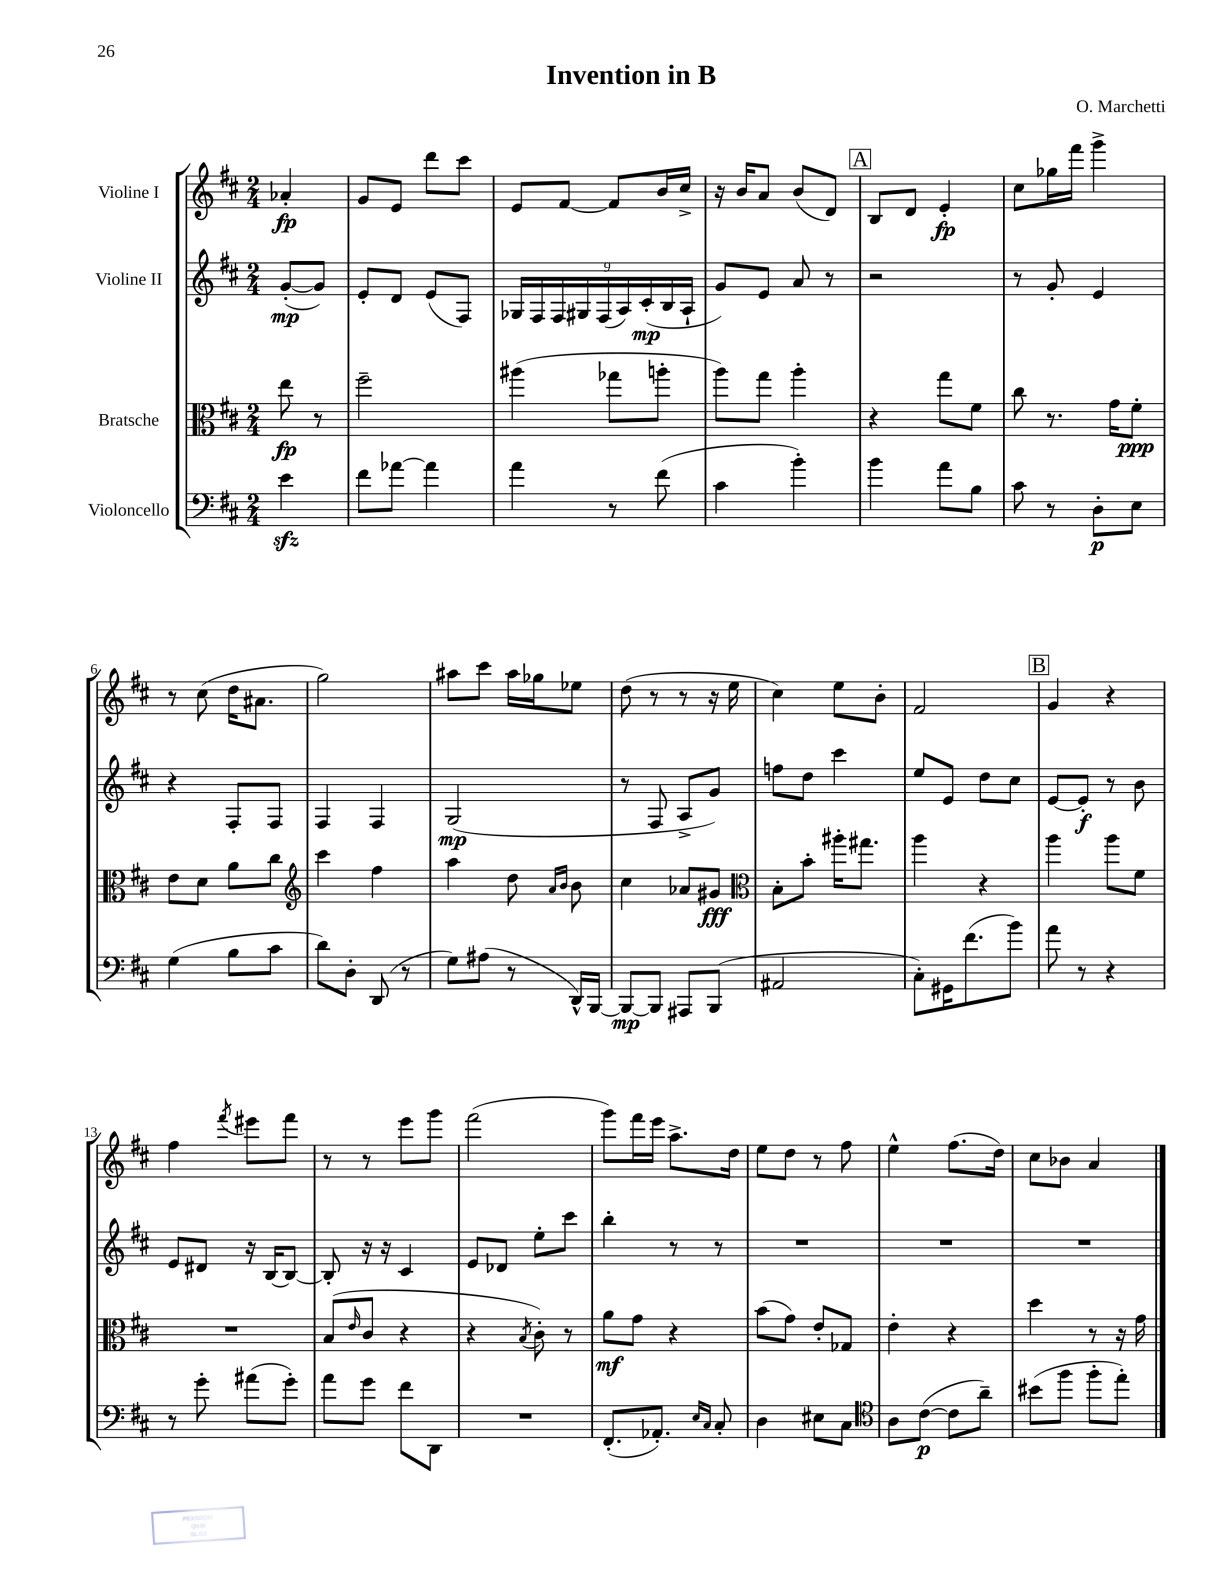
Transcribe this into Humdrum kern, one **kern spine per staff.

**kern	**kern	**kern	**kern
*staff4	*staff3	*staff2	*staff1
*clefF4	*clefC3	*clefG2	*clefG2
*k[f#c#]	*k[f#c#]	*k[f#c#]	*k[f#c#]
*M2/4	*M2/4	*M2/4	*M2/4
4e\	8ee\	([8g'/L	4a-'/
.	8r	8g/]J)	.
=	=	=	=
8f#\L	2ff#~\	8e'/L	8g/L
[8a-\J	.	8d/J	8e/J
4a-\]	.	(8e/L	8ddd\L
.	.	8F#/J)	8ccc#\J
=	=	=	=
4a\	(4aa#\	18G-/LL	8e/L
.	.	18F#/	.
.	.	18F#/	.
.	.	.	[8f#/J
.	.	18G#/	.
.	.	(18F#/	.
8r	8gg-\L	.	8f#/]L
.	.	18A/)	.
.	.	(18c#'/	.
(8f#\	8aa'\J	.	16b/L
.	.	18B/	.
.	.	.	16cc#^/JJ
.	.	18A`/JJ	.
=	=	=	=
4c#\	8aa\L)	8g/L)	16r
.	.	.	16b/LK
.	8gg\J	8e/J	8a/J
4b'\)	4aa'\	8a/	(8b/L
.	.	8r	8d/J)
=	=	=	=
4b\	4r	2r	8B/L
.	.	.	8d/J
8a\L	8gg\L	.	4e'/
8B\J	8f#\J	.	.
=	=	=	=
8c#\	8cc#\	8r	8cc#\L
8r	8.r	8g'/	16gg-\L
.	.	.	16fff#\JJ
8D'\L	.	4e/	4ggg^\
.	16g\LK	.	.
8E\J	8f#'\J	.	.
=	=	=	=
(4G\	8e\L	4r	8r
.	8d\J	.	(8cc#\
8B\L	8a\L	8F#'/L	16dd\LK
.	.	.	8.a#\J
8c#\J	8cc#\J	8F#/J	.
=	=	=	=
*	*clefG2	*	*
8d\L)	4ccc#\	4F#/	2gg\)
8D'\J	.	.	.
(8DD/	4ff#\	4F#/	.
8r	.	.	.
=	=	=	=
8G\L)	4aa\	(2G/	8aa#\L
(8A#\J	.	.	8ccc#\J
8r	8dd\	.	16aa#\LL
.	.	.	16gg-\J
.	16qqa/LL	.	.
.	16qqb/JJ	.	.
16DD^^/LL)	8b\	.	8ee-\J
[16BBB/JJ	.	.	.
=	=	=	=
8BBB/_L	4cc#\	8r	(8dd\
8BBB/]J	.	8F#/	8r
8AAA#/L	8a-/L	8A^/L	8r
(8BBB/J	8g#/J	8g/J)	16r
.	.	.	16ee\
=	=	=	=
*	*clefC3	*	*
2AA#/	8B'\L	8ff\L	4cc#\)
.	8b'\J	8dd\J	.
.	16aa#'\LK	4ccc#\	8ee\L
.	8.gg#\J	.	.
.	.	.	8b'\J
=	=	=	=
8C#'\L)	4aa\	8ee/L	2f#/
16GG#\K	.	8e/J	.
(8.f#\	.	.	.
.	4r	8dd\L	.
8b\J)	.	8cc#\J	.
=	=	=	=
8a\	4aa\	[8e/L	4g/
8r	.	8e'/]J	.
4r	8aa\L	8r	4r
.	8f#\J	8b\	.
=	=	=	=
8r	2r	8e/L	4ff#\
8g'\	.	8d#/J	.
.	.	.	8qfff#/
(8a#\L	.	16r	8eee#\L
.	.	[16B/LK	.
8g'\J)	.	8B/_J	8fff#\J
=	=	=	=
8a\L	(8B/L	8B'/]	8r
.	16qqe/	.	.
8g\J	8c#/J	16r	8r
.	.	16r	.
8f#\L	4r	4c#/	8eee\L
8DD\J	.	.	8ggg\J
=	=	=	=
2r	4r	8e/L	(2fff#\
.	.	8d-/J	.
.	8qB/	.	.
.	8c#'\)	8ee'\L	.
.	8r	8ccc#\J	.
=	=	=	=
(8.FF#'/L	8a\L	4bb'\	8ggg\L)
.	8g\J	.	16fff#\L
8.AA-'/J)	.	.	16eee\JJ
.	4r	8r	8.aa^\L
16qqE/LL	.	.	.
16qqC#/JJ	.	.	.
8C#'/	.	8r	.
.	.	.	16dd\Jk
=	=	=	=
4D\	(8b\L	2r	8ee\L
.	8g\J)	.	8dd\J
8E#\L	8e'/L	.	8r
8C#\J	8G-/J	.	8ff#\
=	=	=	=
*clefC4	*	*	*
8A\L	4e'\	2r	4ee^^\
([8c#\J	.	.	.
8c#\]L	4r	.	(8.ff#\L
8a~\J)	.	.	.
.	.	.	16dd\Jk)
=	=	=	=
(8b#\L	4dd\	2r	8cc#\L
8ff#\J	.	.	8b-\J
8ff#'\L	8r	.	4a/
8ee'\J)	16r	.	.
.	16g\	.	.
==	==	==	==
*-	*-	*-	*-
